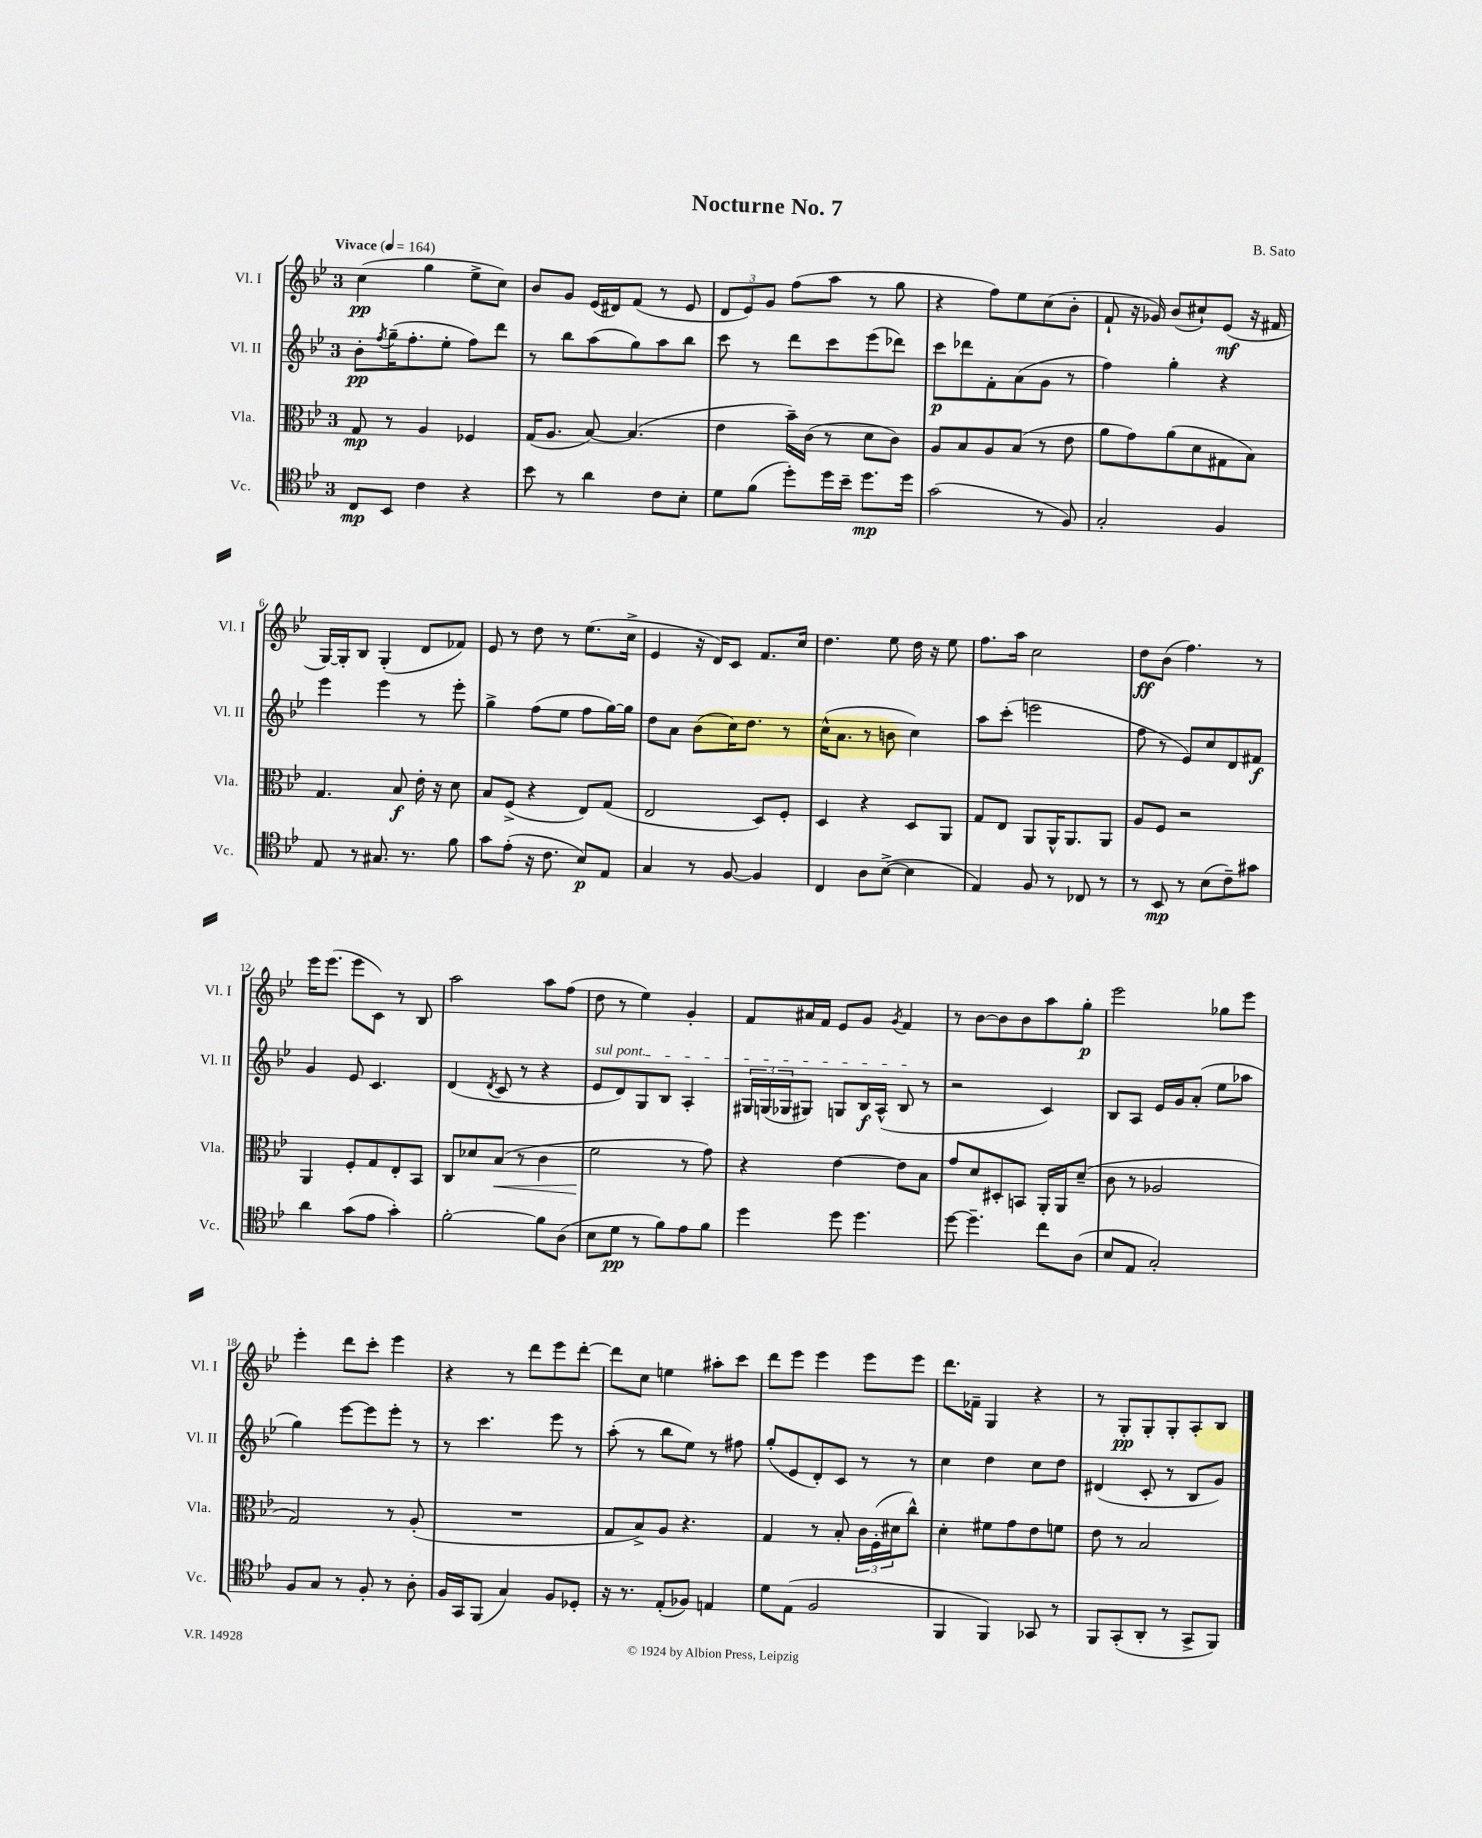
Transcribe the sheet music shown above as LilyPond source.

\header { title = "Nocturne No. 7" composer = "B. Sato" }
<<
\new StaffGroup <<
\new Staff = "s0" \with { instrumentName = "Vl. I" shortInstrumentName = "Vl. I" } {
    \clef treble \key bes \major \once \override Staff.TimeSignature.style = #'single-digit \time 3/4 \tempo "Vivace" 4 = 164
    c''4\pp( g''4 ees''8-> c''8) |
    bes'8 g'8 ees'16( dis'16) f'8( r8 ees'8 |
    \tuplet 3/2 { d'8 ees'8) g'8 } f''8( a''8 r8 g''8 |
    r4 f''8) ees''8 c''8( bes'8-. |
    f'8-! r16 ges'16) bes'8( cis''8-!) ees'8\mf( r16 fis'16 |
    g16~) g16-. bes8 g4-.( d'8 fes'8) |
    ees'8 r8 d''8 r8 ees''8.( c''16-> |
    ees'4 r16 d'16) c'8 f'8. c''16 |
    d''4. ees''8 d''16 r16 ees''8 |
    f''8. a''16 c''2 |
    d''8\ff bes'8( f''4.) r8 |
    ees'''16 ees'''8.( ees'''8 c'8) r8 bes8 |
    a''2 a''8 f''8( |
    d''8 r8 ees''4) g'4-. |
    f'8 ais'16 f'16 ees'8 g'8 \acciaccatura { g'8 } f'4 |
    r8 bes'8~ bes'8 bes'8 a''8 g''8-.\p |
    ees'''2 ges''8 ees'''8 |
    ees'''4-. d'''8 c'''8-. ees'''4 |
    r4 r8 d'''8 ees'''8 d'''8~-. |
    d'''8 c''8 e''4 ais''8-. c'''8 |
    d'''8 ees'''8 ees'''4 ees'''8 ees'''8 |
    d'''8. fes'16-- g4 r4 |
    r8 g8-.\pp g8-. g8-. a8-. bes8 \bar "|." |
}
\new Staff = "s1" \with { instrumentName = "Vl. II" shortInstrumentName = "Vl. II" } {
    \clef treble \key bes \major \once \override Staff.TimeSignature.style = #'single-digit \time 3/4
    bes'8-.\pp \acciaccatura { f''8 } g''16--( f''8.-. ees''8-. f''8) d'''8 |
    r8 bes''8 a''8( g''8) a''8 bes''8 |
    c'''8 r8 d'''8 c'''8 ees'''8( des'''8) |
    c'''8\p des'''8 f'8-. a'8( g'8 r8 |
    f''4) g''4-. r4 |
    ees'''4 ees'''4 r8 ees'''8-. |
    g''4-> f''8( ees''8 f''8 g''16~) g''16 |
    d''8 a'8 bes'8( c''16) d''8. r8 |
    c''16-^( a'8. r8 b'8 c''4) |
    a''8 c'''8-.( e'''2 |
    f''8 r8 ees'8) c''8 d'8 fis'8\f |
    g'4 ees'8 c'4. |
    d'4( \acciaccatura { d'8 } c'8 r8 r4 |
    \once \override TextSpanner.bound-details.left.text = \markup { \italic "sul pont." } ees'8\startTextSpan d'8) g8 bes8 a4-. |
    \tuplet 3/2 { gis16 g16( ges16 } gis8) g8 bes16\f a16-^( bes8\stopTextSpan r8 |
    r2 c'4) |
    bes8 a8 ees'16 g'16 a'8-.( ees''8 aes''8 |
    g''4) ees'''8~ ees'''8 ees'''8-. r8 |
    r8 c'''4. ees'''8 r8 |
    a''8-.( r8 bes''8 ees''8) r8 fis''8 |
    g''8-.( ees'8 d'8-.) c'8 r8 r8 |
    c''4 d''4 c''8 d''8 |
    dis'4( c'8-. r8 bes8 g'8) \bar "|." |
}
\new Staff = "s2" \with { instrumentName = "Vla." shortInstrumentName = "Vla." } {
    \clef alto \key bes \major \once \override Staff.TimeSignature.style = #'single-digit \time 3/4
    g8\mp r8 a4 fes4 |
    g16( a8. bes8~) bes4.( |
    ees'4 bes'16--) c'16( r8 d'8 c'8) |
    a8 bes8 a8 bes8( r8 ees'8 |
    a'8 g'8) a'8( d'8 gis8 bes8) |
    g4. bes8\f ees'16-. r16 d'8 |
    bes8 f8->( r4 ees8) g8( |
    ees2 d8) f8-. |
    d4 r4 d8 a,8 |
    g8 ees8 a,8 a,16-^ a,8. a,8 |
    a8 f8 r2 |
    a,4 f8-. g8 ees8-. bes,8 |
    c8 des'8 bes8\<( r8 c'4 |
    f'2\! r8 g'8) |
    r4 ees'4~ ees'8 bes8 |
    g'8 d'8 dis8-. b,8 a,16-. a,16 d'8--( |
    c'8 r8 aes2 |
    g2) r8 a8-.( |
    R2. |
    g8 bes8->) a8 r4. |
    g4 r8 bes8-. \tuplet 3/2 { c'16 f16-.( dis'16 } c''8-^) |
    d'4-. fis'8 g'8 ees'8 f'8 |
    ees'8 r8 bes2 \bar "|." |
}
\new Staff = "s3" \with { instrumentName = "Vc." shortInstrumentName = "Vc." } {
    \clef tenor \key bes \major \once \override Staff.TimeSignature.style = #'single-digit \time 3/4
    c8\mp bes,8 c'4 r4 |
    bes'8 r8 a'4 c'8 bes8-. |
    d'8 f'8( d''8-.) d''16 bes'16-- d''8.\mp d''16 |
    g'2( r8 f8) |
    g2-. f4 |
    ees8 r8 gis8. r8. f'8 |
    g'8 ees'8-.( r16 c'8. bes8\p) ees8 |
    g4 r8 f8~ f4 |
    c4 a8 bes8~->( bes4 |
    ees4) f8 r8 ces8 r8 |
    r8 bes,8\mp r8 bes8( c'8--) gis'8 |
    a'4 g'8( ees'8 g'4-.) |
    f'2~-. f'8 a8( |
    bes8 d'8\pp r8 f'8) ees'8 f'8 |
    d''4 d''8 d''4. |
    d''8~ d''4.-- c''8 a8( |
    bes8 ees8 g2-.) |
    f8 g8 r8 f8-. r8 a8-. |
    f16 g,16 f,8( g4) f8 des8-. |
    r16 r8. ees8-.( fes8) e4 |
    d'8 ees8( f2 |
    f,4 f,4) ges,8 r8 |
    f,8 g,8-.( a,8-. r8 g,8-> f,8) \bar "|." |
}
>>
>>
